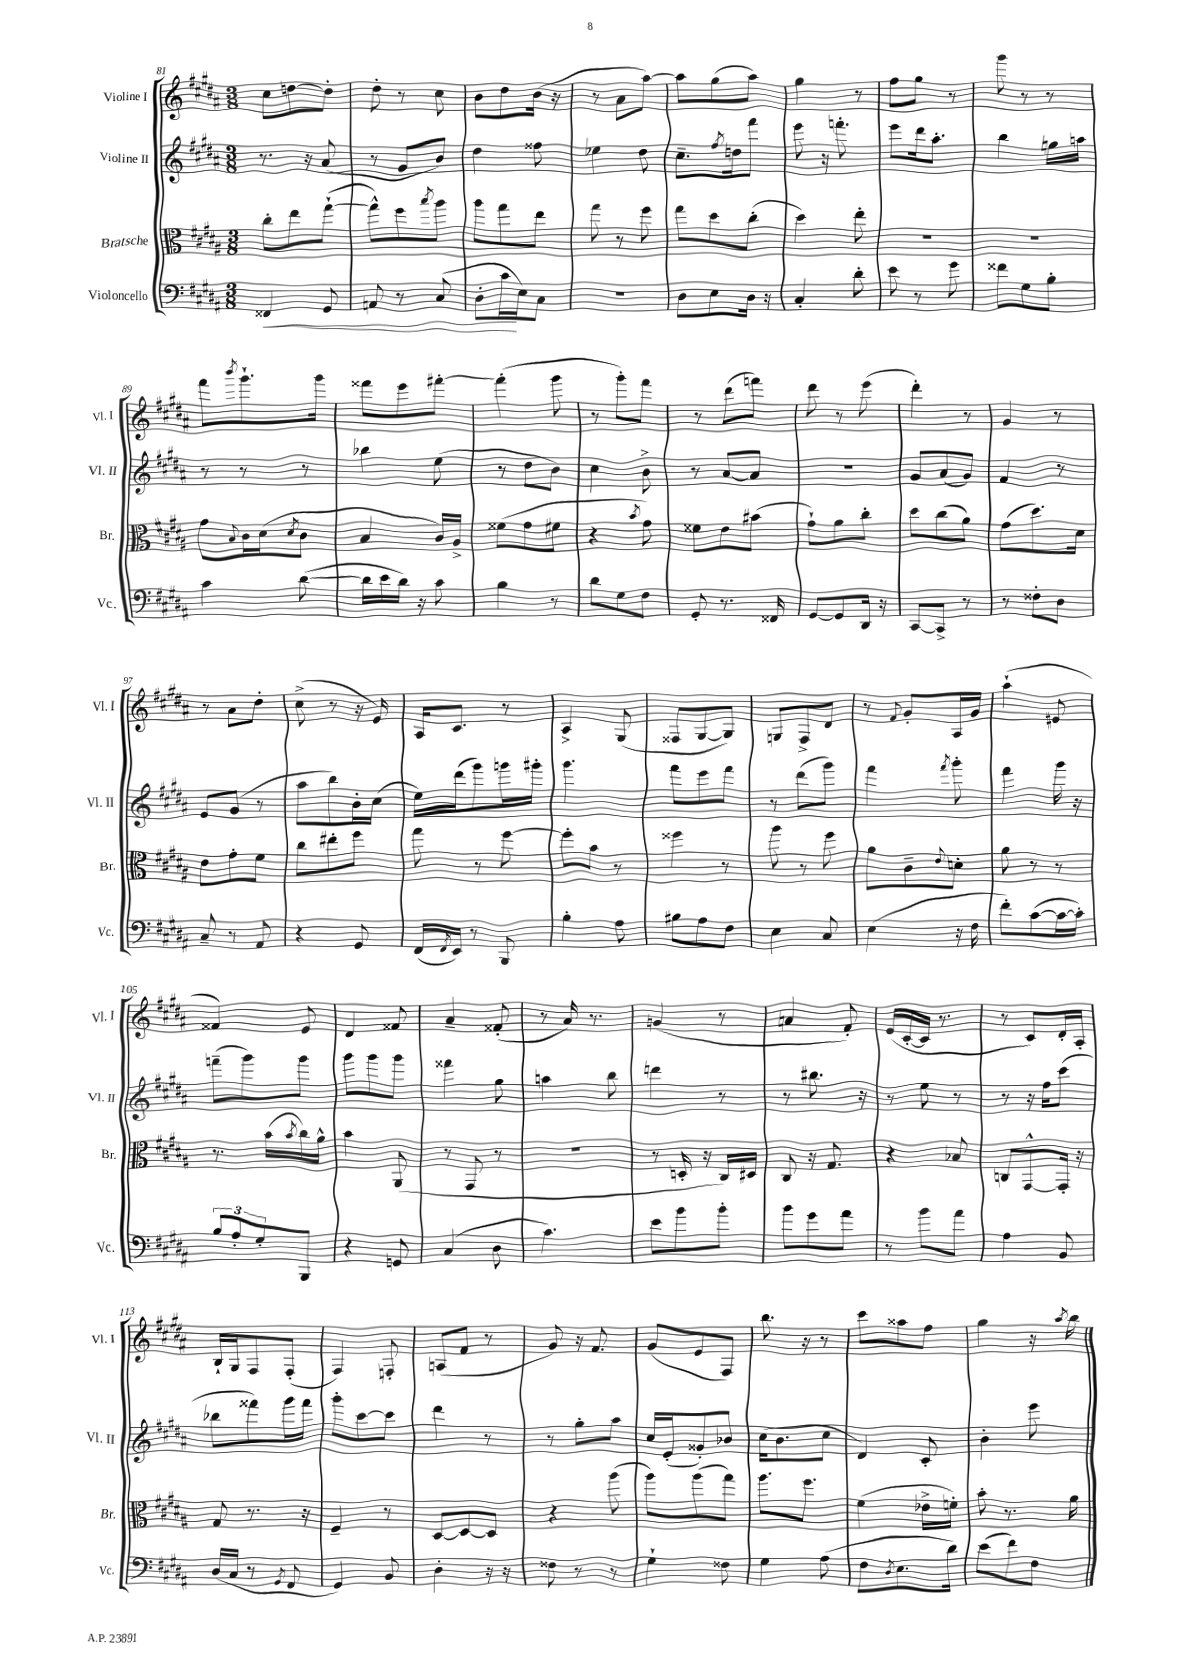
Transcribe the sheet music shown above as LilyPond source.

<<
\new StaffGroup <<
\new Staff = "s0" \with { instrumentName = "Violine I" shortInstrumentName = "Vl. I" } {
    \clef treble \key b \major \numericTimeSignature \time 3/8
    cis''8 d''8~ d''8-. |
    dis''8-. r8 cis''8 |
    b'8 dis''8 b'16( r16 |
    r8 ais'8 ais''8~) |
    ais''8 gis''8( ais''8) |
    gis''4 r8 |
    fis''8 gis''8 r8 |
    gis'''8 r8 r8 |
    fis'''8 \acciaccatura { b'''8 } gis'''8.-! gis'''16 |
    fisis'''8 e'''8 fis'''8~-. |
    fis'''4-.( gis'''8 |
    r8 gis'''8-.) fis'''8 |
    r8 dis'''8( f'''8) |
    dis'''8 r8 e'''8( |
    dis'''4-.) r8 |
    gis'4 r8 |
    r8 ais'8 dis''8-. |
    cis''8->( r8 r16 e'16) |
    ais16 cis'8. r8 |
    ais4-> gis8( |
    fisis8 gis8~ gis8) |
    g8 fis8-> dis'8 |
    r8 \appoggiatura { fis'8 } gis'8-. ais16 gis'16 |
    ais''4-!( eis'8 |
    fisis'4) e'8 |
    dis'4 fisis'8 |
    ais'4-- fisis'8-.( |
    r8 ais'16) r8. |
    g'4( r8 |
    a'4 fis'8-.) |
    e'16( cis'16~-. cis'16 r8. |
    r8 cis'8) dis'16-. ais16-. |
    b16-! gis16 fis8 fis8-.( |
    fis4) f8-. |
    a8( fis'8 r8 |
    gis'8) r16 fis'8. |
    gis'8( e'8 fis8) |
    b''8. r16 r8 |
    cis'''8 aisis''8 fis''8 |
    gis''4 r16 \acciaccatura { ais''8 } b''16 \bar "|." |
}
\new Staff = "s1" \with { instrumentName = "Violine II" shortInstrumentName = "Vl. II" } {
    \clef treble \key b \major \numericTimeSignature \time 3/8
    r8. r16 ais'8( |
    r8 gis'8 b'8) |
    dis''4 fisis''8 |
    ees''4 dis''8 |
    cis''8.-- \acciaccatura { fis''8 } d''16 fis'''8 |
    e'''8 r16 f'''8.-. |
    e'''8 dis'''16 ais''8.-. |
    b''4 g''16 a''16 |
    r8 r8 r8 |
    bes''4 e''8( |
    r8 dis''8 b'8) |
    cis''4 b'8-> |
    r8 ais'8~ ais'8 |
    R4. |
    gis'8 ais'8( gis'8) |
    fis'4 r8 |
    e'8 gis'8( r8 |
    ais''8 b''8) b'16-. cis''16( |
    e''16) dis'''16( gis'''8) g'''16 gis'''16-. |
    gis'''4. |
    fis'''8 e'''8 fis'''8 |
    r8 dis'''8( gis'''8) |
    fis'''4 \acciaccatura { fis'''8 } gis'''8-. |
    fis'''4 gis'''16 r16 |
    f'''8--( gis'''8) gis'''8 |
    gis'''8 gis'''8 gis'''8 |
    fisis'''4 gis''8 |
    a''4 b''8 |
    d'''4 r8 |
    r8 bis''8. r16 |
    r8 e''8 r8 |
    r8 r16 fis''16 cis'''8( |
    bes''8 fisis'''8) gis'''16 fisis'''16 |
    gis'''8-. cis'''8~ cis'''8 |
    dis'''4 r8 |
    r8 gis''8-. ais''8 |
    cis''16 e'16-.( gisis'8-.) bes'8 |
    cis''16( b'8. cis''8 |
    dis'4) cis'8-. |
    b'4-. e'''8 \bar "|." |
}
\new Staff = "s2" \with { instrumentName = "Bratsche" shortInstrumentName = "Br." } {
    \clef alto \key b \major \numericTimeSignature \time 3/8
    cis''8-. e''8 gis''8~-!( |
    gis''8-^) fis''8 \acciaccatura { b''8 } ais''8 |
    ais''8 gis''8 e''8 |
    gis''8 r8 fis''8 |
    gis''8 dis''8 cis''8-.( |
    dis''4) e''8-. |
    R4. |
    R4. |
    gis'8 \appoggiatura { b8 } cis'16 dis'16( \acciaccatura { dis'8 } cis'8 |
    b4 cis'16) ais16-> |
    fisis'8( gis'8 fis'8 |
    r4 \acciaccatura { b'8 } gis'8) |
    fisis'8 e'8 bis'8( |
    gis'8-!) ais'8 cis''8-. |
    dis''8 cis''8( ais'8) |
    gis'8( dis''8.) dis'16 |
    e'8 gis'8-. fis'8 |
    cis''8 eis''8-. fis''8 |
    gis''8 r8 fis''8~ |
    fis''8-. b'8 r8 |
    fisis''4 r8 |
    ais''8 r8 fis''8 |
    ais'8 cis'8-- \appoggiatura { e'8 } d'8-. |
    ais'8 r8 r8 |
    r8. b'16( \acciaccatura { b'8 } cis''16) ais'16-^ |
    b'4 ais,8( |
    r8 gis,8 r8 |
    r4. |
    r8 d16-. r16 cis16) dis16 |
    cis8 r16 gis8. |
    r4 bes8 |
    c8 gis,8~-^ gis,16-. r16 |
    gis8 r8. r16 |
    fis4-- r8 |
    dis8~ dis8~ dis8 |
    r4 ais''8( |
    ais''8) ais''8( gis''8) |
    ais''8. fis''8. |
    fis'4( ees'16-> f'16-.) |
    b'8-. r8. ais'16 \bar "|." |
}
\new Staff = "s3" \with { instrumentName = "Violoncello" shortInstrumentName = "Vc." } {
    \clef bass \key b \major \numericTimeSignature \time 3/8
    fisis,4\< gis,8 |
    a,8 r8 cis8( |
    dis8-. cis'16\! e16) cis8 |
    R4. |
    dis8 e8 dis16 r16 |
    cis4-. dis'8-. |
    e'8 r8 gis'8 |
    fisis'8 gis8 b8-. |
    cis'4 dis'8~( |
    dis'16 e'16 dis'16) r16 cis'8 |
    b4 r8 |
    dis'8 gis8 fis8 |
    gis,8-. r8. fisis,16 |
    gis,8~ gis,8 dis,16 r16 |
    cis,8~ cis,8-> r8 |
    r8 fisis8-. dis8 |
    cis8-- r8 ais,8 |
    r4 gis,8 |
    fis,16( \acciaccatura { fis,8 } e,16) r8 b,,8 |
    b4-. ais8 |
    bis8 ais8 fis8 |
    e4 cis8 |
    e4( r16 fis16 |
    fis'8-.) cis'8~( cis'16~ cis'16-.) |
    \tuplet 3/2 { b8 ais8-. gis8-. } b,,8 |
    r4 g,8 |
    cis4( dis8 |
    cis'4.) |
    e'8 b'8 b'8-. |
    b'8 gis'8 ais'8 |
    r8 b'8 ais'8 |
    ais4 b,8 |
    dis16( cis16 r8 \acciaccatura { gis,8 } fis,8 |
    gis,4) b,8 |
    dis4-. r16 r16 |
    fisis8 r8 r8 |
    gis4-! fisis8 |
    gis4 ais8( |
    fis8 \acciaccatura { dis8 } e8. dis'16) |
    e'8( fis'8) fis8 \bar "|." |
}
>>
>>
\layout { \context { \Score currentBarNumber = #81 } }
